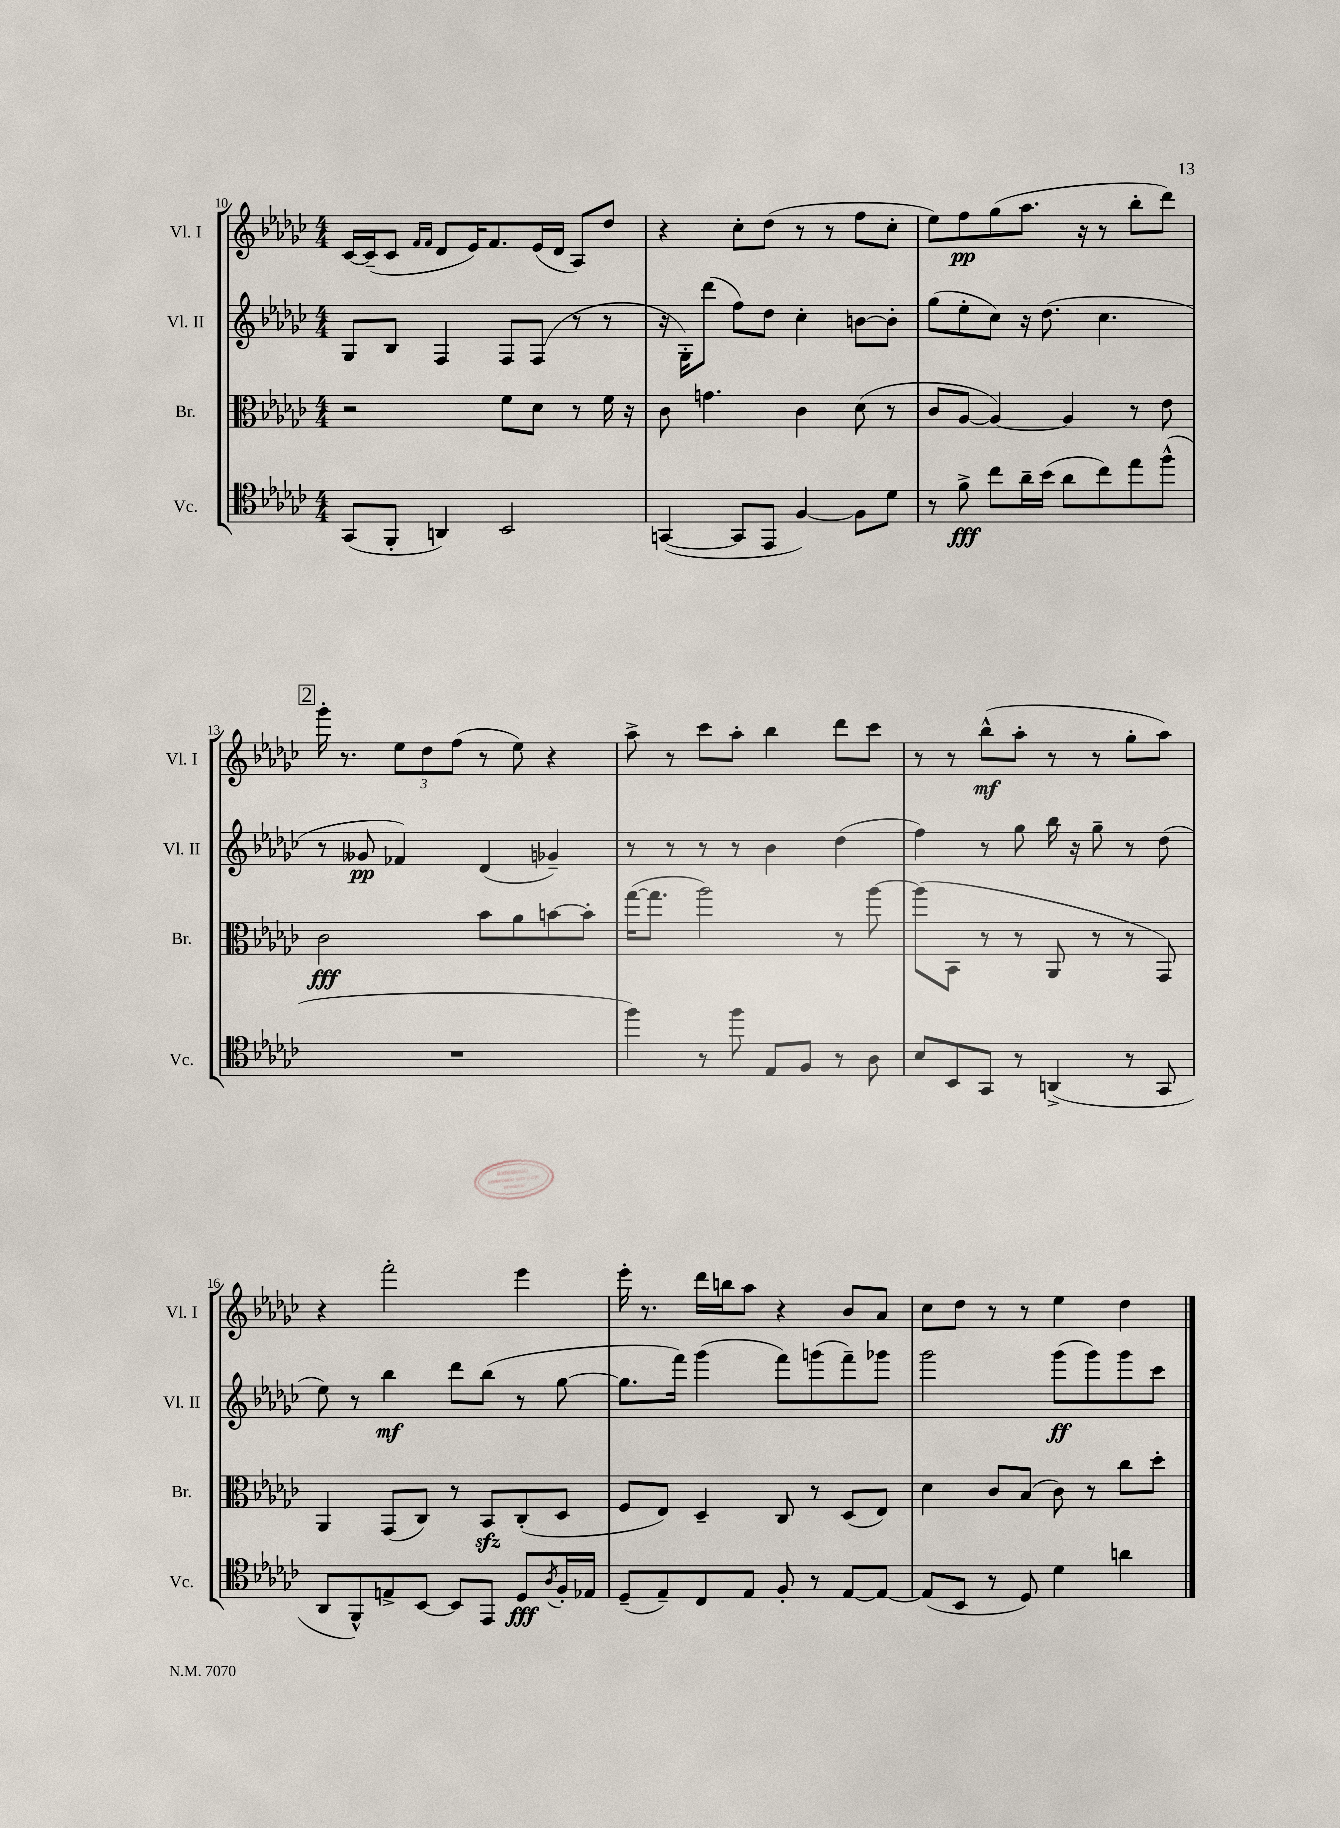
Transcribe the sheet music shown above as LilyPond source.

<<
\new StaffGroup <<
\new Staff = "s0" \with { instrumentName = "Vl. I" shortInstrumentName = "Vl. I" } {
    \clef treble \key ges \major \numericTimeSignature \time 4/4
    ces'16~ ces'16--( ces'8 \grace { f'16 f'16 } des'8 ees'16) f'8. ees'16( des'16 aes8) des''8 |
    r4 ces''8-. des''8( r8 r8 f''8 ces''8-. |
    ees''8) f''8\pp ges''8( aes''8. r16 r8 bes''8-. des'''8) |
    \mark \markup { \box "2" } ges'''16-. r8. \tuplet 3/2 { ees''8 des''8 f''8( } r8 ees''8) r4 |
    aes''8-> r8 ces'''8 aes''8-. bes''4 des'''8 ces'''8 |
    r8 r8 bes''8-^\mf( aes''8-. r8 r8 ges''8-. aes''8) |
    r4 f'''2-. ees'''4 |
    ees'''16-. r8. des'''16 b''16 aes''8 r4 bes'8 aes'8 |
    ces''8 des''8 r8 r8 ees''4 des''4 \bar "|." |
}
\new Staff = "s1" \with { instrumentName = "Vl. II" shortInstrumentName = "Vl. II" } {
    \clef treble \key ges \major \numericTimeSignature \time 4/4
    ges8 bes8 f4 f8 f8( r8 r8 |
    r16 ges16-.) des'''8( f''8) des''8 ces''4-. b'8~ b'8-. |
    ges''8( ees''8-. ces''8) r16 des''8.( ces''4. |
    \mark \markup { \box "2" } r8 geses'8\pp fes'4) des'4( ges'4--) |
    r8 r8 r8 r8 bes'4 des''4( |
    f''4) r8 ges''8 bes''16 r16 ges''8-- r8 des''8( |
    ees''8) r8 bes''4\mf des'''8 bes''8( r8 ges''8~ |
    ges''8. f'''16) ges'''4( f'''8) g'''8( f'''8--) ges'''8 |
    ges'''2 ges'''8\ff( ges'''8) ges'''8 ces'''8 \bar "|." |
}
\new Staff = "s2" \with { instrumentName = "Br." shortInstrumentName = "Br." } {
    \clef alto \key ges \major \numericTimeSignature \time 4/4
    r2 f'8 des'8 r8 f'16 r16 |
    ces'8 g'4. ces'4 des'8( r8 |
    ces'8 aes8~ aes4~) aes4 r8 ees'8 |
    \mark \markup { \box "2" } ces'2\fff bes'8 aes'8 b'8~ b'8-. |
    ges''16~( ges''8. aes''2) r8 aes''8~ |
    aes''8( bes,8 r8 r8 aes,8 r8 r8 ges,8) |
    aes,4 ges,8( ces8) r8 bes,8\sfz ces8-.( des8 |
    f8 ees8) des4-- ces8 r8 des8( ees8) |
    des'4 ces'8 bes8( ces'8) r8 ces''8 des''8-. \bar "|." |
}
\new Staff = "s3" \with { instrumentName = "Vc." shortInstrumentName = "Vc." } {
    \clef tenor \key ges \major \numericTimeSignature \time 4/4
    ges,8( f,8-. a,4) bes,2 |
    g,4~( g,8 ees,8 f4~) f8 des'8 |
    r8 f'8->\fff ces''8 aes'16-- bes'16( aes'8 ces''8) ees''8 f''8-^( |
    \mark \markup { \box "2" } R1 |
    f''4) r8 f''8 ees8 f8 r8 aes8 |
    bes8 bes,8 ges,8 r8 a,4->( r8 ges,8 |
    aes,8 f,8-^) e8-> bes,8~ bes,8 ees,8 des8\fff \acciaccatura { aes8 } f16-. ees16 |
    des8--( ees8--) ces8 ees8 f8-. r8 ees8~ ees8~ |
    ees8( bes,8 r8 des8) des'4 a'4 \bar "|." |
}
>>
>>
\layout { \context { \Score currentBarNumber = #10 } }
